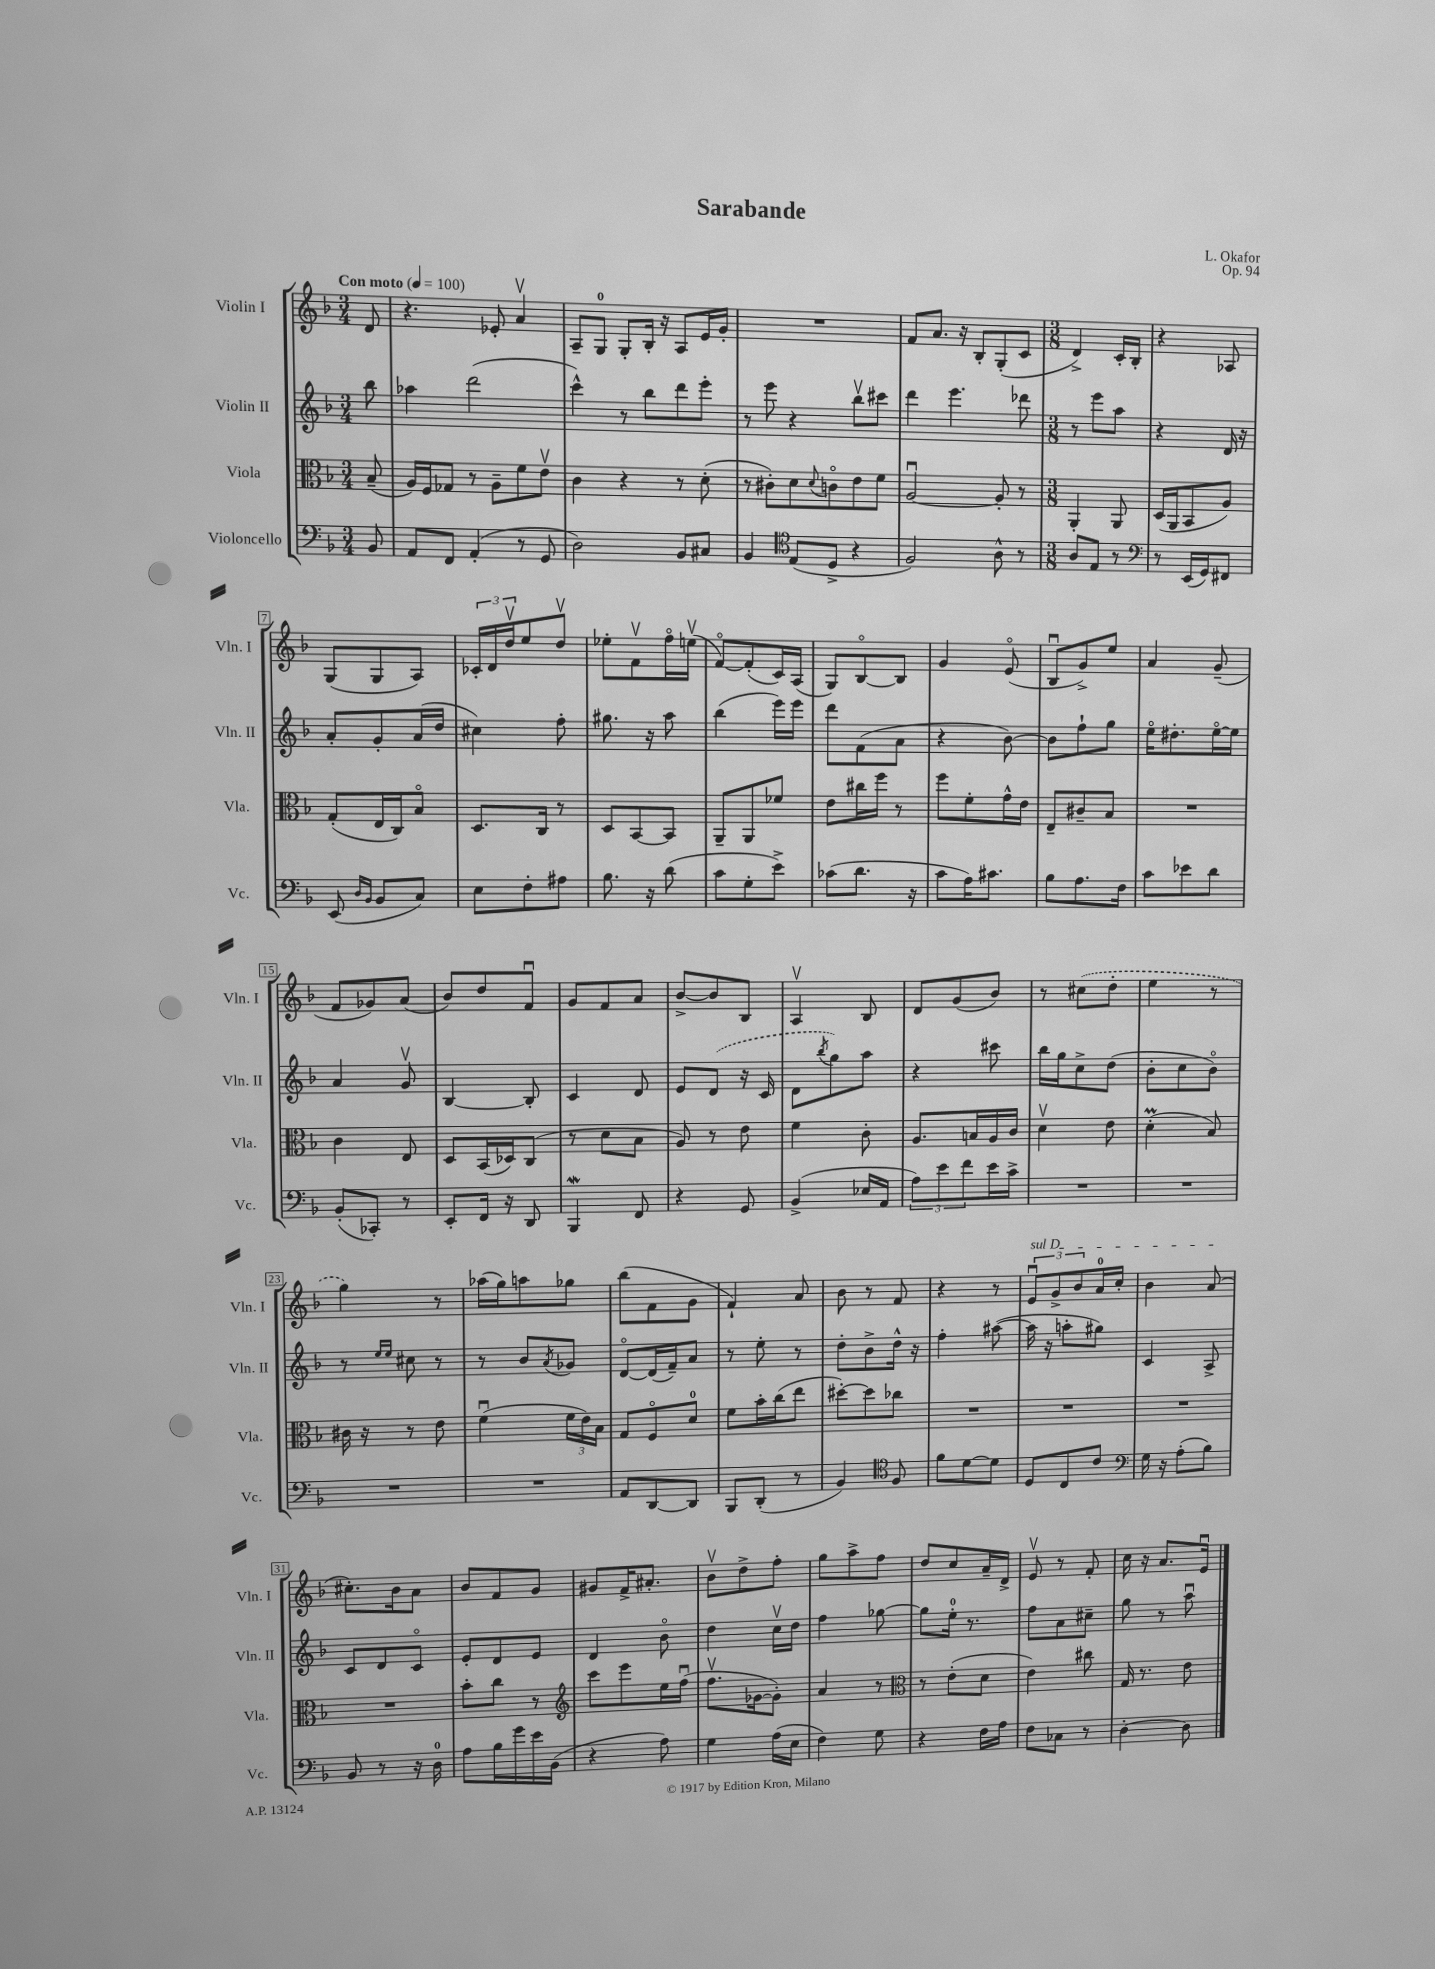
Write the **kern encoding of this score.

**kern	**kern	**kern	**kern
*staff4	*staff3	*staff2	*staff1
*clefF4	*clefC3	*clefG2	*clefG2
*k[b-]	*k[b-]	*k[b-]	*k[b-]
*M3/4	*M3/4	*M3/4	*M3/4
*MM100	*MM100	*MM100	*MM100
8BB-	(8B-~	8bb-	8d
=	=	=	=
8AA	16A)	4aa-	4.r
.	16F	.	.
8FF	8G-	.	.
(4AA'	8r	(2ddd	.
.	8A~	.	8e-'
8r	8f	.	4av
8GG	8ev	.	.
=	=	=	=
2D)	4c	4ccc^^)	8A~
.	.	.	8G
.	4r	8r	8G'
.	.	8bb-	16B-'
.	.	.	16r
8BB-	8r	8ddd	8A
8C#	(8d'	8eee'	16e
.	.	.	16g'
=	=	=	=
4BB-	8r	8r	2.r
.	8c#')	8eee	.
*clefC4	*	*	*
(8E	8d	4r	.
.	8qqd	.	.
8D^	8co	.	.
4r	8e	8bb-v	.
.	8f	8ccc#	.
=	=	=	=
2F)	[2Au	4ddd	8f
.	.	.	8.a
.	.	4.eee	.
.	.	.	16r
.	.	.	8B-'
8A^^	8A']	.	(8G'
8r	8r	8ddd-	8c
=	=	=	=
*M3/8	*M3/8	*M3/8	*M3/8
8A	4AA'	8r	4d^)
8E	.	8eee	.
8r	8AA	8aa	16c'
.	.	.	16B-'
=	=	=	=
*clefF4	*	*	*
8r	(16D	4r	4r
.	16AA	.	.
(16EE	8BB-	.	.
16GG)	.	.	.
8FF#	8A)	16d	8A-
.	.	16r	.
=	=	=	=
(8EE	(8G'	8a'	(8G
16qqD	.	.	.
16qqBB-	.	.	.
8BB-	16E	8g'	8G
.	16C)	.	.
8C)	8B-o	(16a	8A)
.	.	16dd	.
=	=	=	=
8E	8.D	4cc#)	24c-'
.	.	.	24d
.	.	.	24ddv
8F'	.	.	8ee
.	16C	.	.
8A#	8r	8ff'	8ddv
=	=	=	=
8.B-	8D	8.gg#	8ee-'
.	[8BB-	.	8fv
16r	.	16r	.
(8d	8BB-]	8aa	16ffo
.	.	.	(16eev
=	=	=	=
8c	8AA~	(4bb-	[8fo)
8G'	8AA	.	(8f']
8e^)	8f-	16eee)	16c)
.	.	16eee	(16A
=	=	=	=
(8c-	8e	8ddd	8G)
8.d	16cc#	(8f	[8B-o
.	16ff	.	.
.	8r	8a	8B-]
16r	.	.	.
=	=	=	=
8c	8ff	4r	4g
16A)	8f'	.	.
8.c#	.	.	.
.	16g^^	[8b-)	(8eo
.	16e	.	.
=	=	=	=
8B-	8E~	8b-]	8B-u
8.A	8c#~	8ff`	8g^)
.	8B-	8gg	8ee
16F	.	.	.
=	=	=	=
8c	4.r	16eeo	4a
.	.	8.dd#'	.
8e-	.	.	.
8d	.	[16eeo	(8g~
.	.	16ee]	.
=	=	=	=
(8BB-'	4c	4a	8f
8CC-')	.	.	8g-)
8r	8E	8gv	(8a
=	=	=	=
8EE'	8D	[4B-	8b-)
16FF	(16BB-	.	8dd
16r	16D-)	.	.
8DD	(8C	8B-']	8fu
=	=	=	=
4BBB-	8r	4c	8g
.	8d	.	8f
8FF	8B-	8d	8a
=	=	=	=
4r	8A)	8e	[8b-^
.	8r	(8d	8b-]
8GG	8e	16r	8B-
.	.	16c	.
=	=	=	=
(4BB-^	4f	8d	4Av
.	.	8qbb-	.
.	.	8gg)	.
16E-	8c'	8aa	8B-
16AA	.	.	.
=	=	=	=
12A)	8.A	4r	8d
12e	.	.	.
.	.	.	(8g
12f	.	.	.
.	16B	.	.
16e	16A	8ccc#	8b-)
16c^	16c	.	.
=	=	=	=
4.r	4dv	16bb-	8r
.	.	16gg	.
.	.	8cc^	(8cc#
.	8e	(8dd	8dd'
=	=	=	=
4.r	(4d'	8b-'	4ee
.	.	8cc	.
.	8B-)	8b-o)	8r
=	=	=	=
4.r	16c#	8r	4gg)
.	16r	.	.
.	.	16qqee	.
.	.	16qqee	.
.	8r	8cc#	.
.	8e	8r	8r
=	=	=	=
4.r	(4fu	8r	(16aa-
.	.	.	16gg)
.	.	8b-	8aa
.	.	8qa	.
.	24f	8g-	8gg-
.	24e)	.	.
.	24B-	.	.
=	=	=	=
8AA	8G	[8do	(8bb-
[8DD	8Fo	(16d]	8f
.	.	16f~)	.
8DD]	8d	8a	8g
=	=	=	=
8BBB-	8f	8r	4f`)
(8DD'	16b-'	8ee'	.
.	(16cc	.	.
8r	8ee	8r	8a
=	=	=	=
4BB-)	[8dd#')	8dd'	8b-
.	8dd#]	8b-^	8r
*clefC4	*	*	*
8F	8cc-	16dd^^	8f
.	.	16r	.
=	=	=	=
8f	4.r	4ff'	4r
[8d	.	.	.
8d]	.	([8aa#	8r
=	=	=	=
8D	4.r	16aa#]	12eu
.	.	16r	.
.	.	.	12g^
8C	.	8aa'	.
.	.	.	12b-
8c	.	8gg#)	16a
.	.	.	16cc'
=	=	=	=
*clefF4	*	*	*
16G	4.r	4c	4b-
16r	.	.	.
(8A'	.	.	.
8B-)	.	8A^	(8a
=	=	=	=
8BB-	4.r	8c	8.cc#')
8r	.	8d	.
.	.	.	16b-
16r	.	8co	8a
16D	.	.	.
=	=	=	=
8A	8b-'	8e'	8b-
16B-	8cc	8d	8f
16g	.	.	.
16e	8r	8e	8g
(16BB-	.	.	.
=	=	=	=
*	*clefG2	*	*
4r	8ccc	4d	8g#
.	8eee	.	16f^
.	.	.	8.a#'
8A)	16ee	8b-o	.
.	(16ffu	.	.
=	=	=	=
4G	8.ffv	4dd	8b-v
.	.	.	8dd^
.	[16g-	.	.
(16A	8g-'])	16ccv	8ff'
16E	.	16dd	.
=	=	=	=
4F)	4a	4ff	8gg
.	.	.	8aa^
8G	8r	[8gg-	8ff
=	=	=	=
*	*clefC3	*	*
4r	8r	8gg-]	8dd
.	(8e'	16ee'	8cc
.	.	8.r	.
16F	8d	.	16a~
16A	.	.	16d^
=	=	=	=
8F	4e)	8ff	8ev
8C-	.	8a	8r
8r	8cc#	8cc#~	8f'
=	=	=	=
[4D'	16G	8gg	16cc
.	8.r	.	16r
.	.	8r	8.a
8D]	8e	8aau	.
.	.	.	16eu
==	==	==	==
*-	*-	*-	*-
